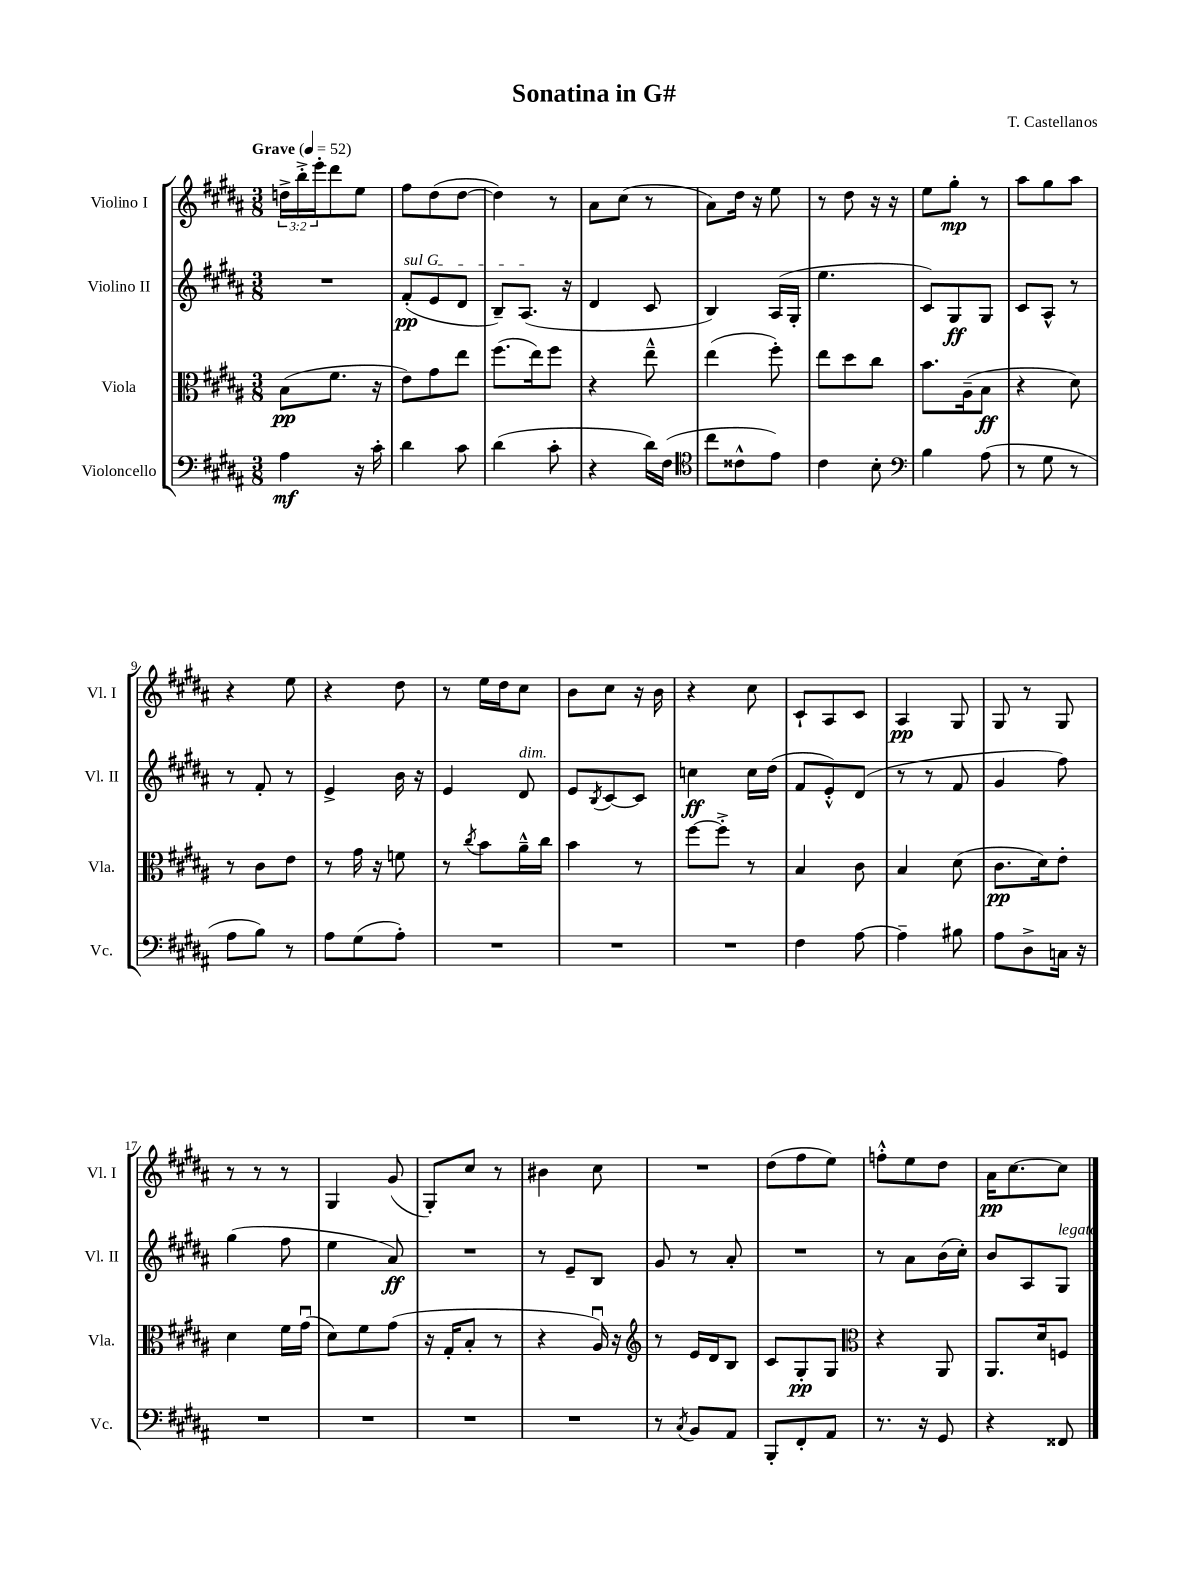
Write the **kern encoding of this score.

**kern	**dynam	**kern	**dynam	**kern	**dynam	**kern	**dynam
*part4	*part4	*part3	*part3	*part2	*part2	*part1	*part1
*staff4	*staff4	*staff3	*staff3	*staff2	*staff2	*staff1	*staff1
*I"Violoncello	*	*I"Viola	*	*I"Violino II	*	*I"Violino I	*
*I'Vc.	*	*I'Vla.	*	*I'Vl. II	*	*I'Vl. I	*
*clefF4	*	*clefC3	*	*clefG2	*	*clefG2	*
*k[f#c#g#d#a#]	*	*k[f#c#g#d#a#]	*	*k[f#c#g#d#a#]	*	*k[f#c#g#d#a#]	*
*M3/8	*	*M3/8	*	*M3/8	*	*M3/8	*
*MM52	*	*MM52	*	*MM52	*	*MM52	*
=1	=1	=1	=1	=1	=1	=1	=1
!	!	!	!	!	!	!LO:TX:a:B:t=Grave	!
4A#\	mf	(8B\L	pp	4.r	.	24ddn^\LL	.
.	.	.	.	.	.	24bb'^\	.
.	.	.	.	.	.	24eee'\J	.
.	.	8.f#\J	.	.	.	8ddd#\	.
16r	.	.	.	.	.	8ee\J	.
16c#'\	.	16r	.	.	.	.	.
=2	=2	=2	=2	=2	=2	=2	=2
!	!	!	!	!LO:TX:a:i:t=sul G	!	!	!
4d#\	.	8e\L)	.	(8f#'/L	pp	8ff#\L	.
.	.	8g#\	.	8e/	.	(8dd#\	.
8c#\	.	8ee\J	.	8d#/J	.	[8dd#\J	.
=3	=3	=3	=3	=3	=3	=3	=3
(4d#\	.	(8.ff#\L	.	8B~/L)	.	4dd#\])	.
.	.	.	.	(8.A#/J	.	.	.
.	.	16ee\k)	.	.	.	.	.
8c#'\	.	8ff#\J	.	.	.	8r	.
.	.	.	.	16r	.	.	.
=4	=4	=4	=4	=4	=4	=4	=4
4r	.	4r	.	4d#/	.	8a#\L	.
.	.	.	.	.	.	(8cc#\J	.
16d#\LL)	.	8ee~^^\	.	8c#/	.	8r	.
(16F#\JJ	.	.	.	.	.	.	.
=5	=5	=5	=5	=5	=5	=5	=5
*clefC4	*	*	*	*	*	*	*
8cc#\L	.	(4ee\	.	4B/)	.	8a#\L)	.
8c##X^^\	.	.	.	.	.	16dd#\Jk	.
.	.	.	.	.	.	16r	.
8e\J)	.	8ff#'\)	.	(16A#/LL	.	8ee\	.
.	.	.	.	16G#'/JJ	.	.	.
=6	=6	=6	=6	=6	=6	=6	=6
4c#\	.	8ee\L	.	4.ee\	.	8r	.
.	.	8dd#\	.	.	.	8dd#\	.
8B'\	.	8cc#\J	.	.	.	16r	.
.	.	.	.	.	.	16r	.
=7	=7	=7	=7	=7	=7	=7	=7
*clefF4	*	*	*	*	*	*	*
4B\	.	8.b\L	.	8c#/L)	.	8ee\L	.
.	.	.	.	8G#/	ff	8gg#'\J	mp
.	.	(16A#~\k	.	.	.	.	.
(8A#\	.	8B\J	ff	8G#/J	.	8r	.
=8	=8	=8	=8	=8	=8	=8	=8
8r	.	4r	.	8c#/L	.	8aa#\L	.
8G#\	.	.	.	8A#^^/J	.	8gg#\	.
8r	.	8d#\)	.	8r	.	8aa#\J	.
!!LO:LB:g=z
=9	=9	=9	=9	=9	=9	=9	=9
8A#\L	.	8r	.	8r	.	4r	.
8B\J)	.	8c#\L	.	8f#'/	.	.	.
8r	.	8e\J	.	8r	.	8ee\	.
=10	=10	=10	=10	=10	=10	=10	=10
8A#\L	.	8r	.	4e^/	.	4r	.
(8G#\	.	16g#\	.	.	.	.	.
.	.	16r	.	.	.	.	.
8A#'\J)	.	8fn\	.	16b\	.	8dd#\	.
.	.	.	.	16r	.	.	.
=11	=11	=11	=11	=11	=11	=11	=11
4.r	.	8r	.	4e/	.	8r	.
.	.	8qcc#/	.	.	.	.	.
.	.	8b\L	.	.	.	16ee\LL	.
.	.	.	.	.	.	16dd#\J	.
!	!	!	!	!LO:TX:a:i:t=dim.	!	!	!
.	.	16a#~^^\L	.	8d#/	.	8cc#\J	.
.	.	16cc#\JJ	.	.	.	.	.
=12	=12	=12	=12	=12	=12	=12	=12
4.r	.	4b\	.	8e/L	.	8b\L	.
.	.	.	.	8qB/	.	.	.
.	.	.	.	[8c#/	.	8cc#\J	.
.	.	8r	.	8c#/J]	.	16r	.
.	.	.	.	.	.	16b\	.
=13	=13	=13	=13	=13	=13	=13	=13
4.r	.	[8ff#\L	.	4ccn\	ff	4r	.
.	.	8ff#'^\J]	.	.	.	.	.
.	.	8r	.	16cc\LL	.	8cc#\	.
.	.	.	.	(16dd#\JJ	.	.	.
=14	=14	=14	=14	=14	=14	=14	=14
4F#\	.	4B/	.	8f#/L	.	8c#`/L	.
.	.	.	.	8e'^^/)	.	8A#/	.
[8A#\	.	8c#\	.	(8d#/J	.	8c#/J	.
=15	=15	=15	=15	=15	=15	=15	=15
4A#~\]	.	4B/	.	8r	.	4A#/	pp
.	.	.	.	8r	.	.	.
8B#X\	.	(8d#\	.	8f#/	.	8G#/	.
=16	=16	=16	=16	=16	=16	=16	=16
8A#\L	.	8.c#\L	pp	4g#/	.	8G#/	.
8D#^\	.	.	.	.	.	8r	.
.	.	16d#\k)	.	.	.	.	.
16Cn\Jk	.	8e'\J	.	8ff#\)	.	8G#/	.
16r	.	.	.	.	.	.	.
!!LO:LB:g=z
=17	=17	=17	=17	=17	=17	=17	=17
4.r	.	4d#\	.	(4gg#\	.	8r	.
.	.	.	.	.	.	8r	.
.	.	16f#\LL	.	8ff#\	.	8r	.
.	.	(16g#u\JJ	.	.	.	.	.
=18	=18	=18	=18	=18	=18	=18	=18
4.r	.	8d#\L)	.	4ee\	.	4G#/	.
.	.	8f#\	.	.	.	.	.
.	.	(8g#\J	.	8a#/)	ff	(8g#/	.
=19	=19	=19	=19	=19	=19	=19	=19
4.r	.	16r	.	4.r	.	8G#'/L)	.
.	.	16G#'/KL	.	.	.	.	.
.	.	8B'/J	.	.	.	8cc#/J	.
.	.	8r	.	.	.	8r	.
=20	=20	=20	=20	=20	=20	=20	=20
4.r	.	4r	.	8r	.	4b#X\	.
.	.	.	.	8e~/L	.	.	.
.	.	16A#u/)	.	8B/J	.	8cc#\	.
.	.	16r	.	.	.	.	.
=21	=21	=21	=21	=21	=21	=21	=21
*	*	*clefG2	*	*	*	*	*
8r	.	8r	.	8g#/	.	4.r	.
8qC#/	.	.	.	.	.	.	.
8BB/L	.	16e/LL	.	8r	.	.	.
.	.	16d#/J	.	.	.	.	.
8AA#/J	.	8B/J	.	8a#'/	.	.	.
=22	=22	=22	=22	=22	=22	=22	=22
8BBB'/L	.	8c#/L	.	4.r	.	(8dd#\L	.
8FF#'/	.	8G#'/	pp	.	.	8ff#\	.
8AA#/J	.	8G#/J	.	.	.	8ee\J)	.
=23	=23	=23	=23	=23	=23	=23	=23
*	*	*clefC3	*	*	*	*	*
8.r	.	4r	.	8r	.	8ffn'^^\L	.
.	.	.	.	8a#\L	.	8ee\	.
16r	.	.	.	.	.	.	.
8GG#/	.	8AA#/	.	(16b\L	.	8dd#\J	.
.	.	.	.	16cc#'\JJ)	.	.	.
=24	=24	=24	=24	=24	=24	=24	=24
4r	.	8.AA#/L	.	8b/L	.	16a#\KL	pp
.	.	.	.	.	.	[8.cc#\	.
.	.	.	.	8A#/	.	.	.
.	.	16d#/k	.	.	.	.	.
!	!	!	!	!LO:TX:a:i:t=legato	!	!	!
8FF##X/	.	8Fn/J	.	8G#/J	.	8cc#\J]	.
==	==	==	==	==	==	==	==
*-	*-	*-	*-	*-	*-	*-	*-
